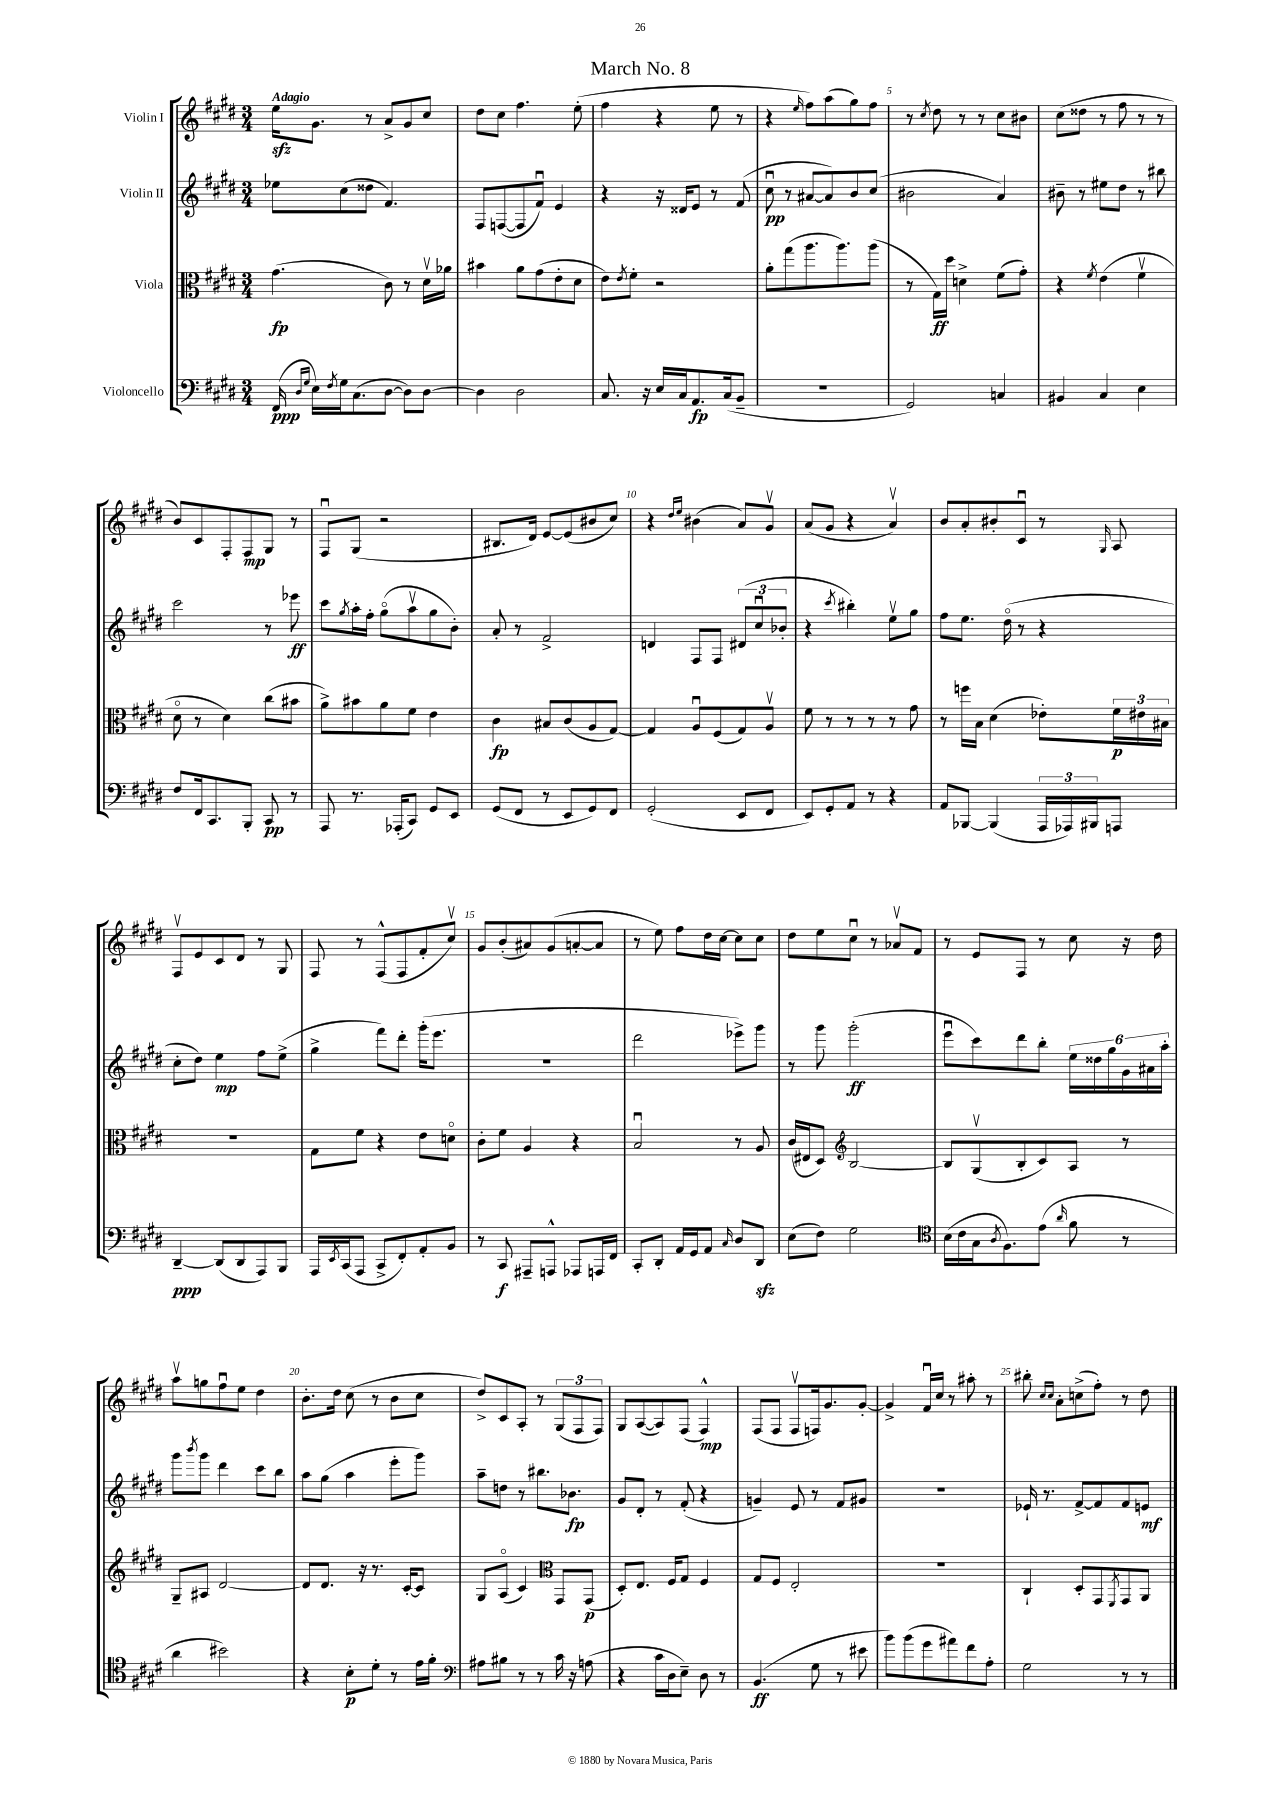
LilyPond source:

\header { title = "March No. 8" }
<<
\new StaffGroup <<
\new Staff = "s0" \with { instrumentName = "Violin I" } {
    \clef treble \key e \major \numericTimeSignature \time 3/4 \tempo "Adagio"
    e''16\sfz gis'8. r8 a'8-> gis'8 cis''8 |
    dis''8 cis''8 fis''4. e''8-.( |
    fis''4 r4 e''8 r8 |
    r4 \grace { e''16 } fis''8) a''8( gis''8) fis''8 |
    r8 \acciaccatura { cis''8 } dis''8 r8 r8 cis''8 bis'8 |
    cis''8( disis''8 r8 fis''8 r8 r8 |
    b'8) cis'8 fis8-. fis8\mp gis8 r8 |
    fis8\downbow gis8( r2 |
    bis8. dis'16) e'8~ e'8( bis'8 cis''8) |
    r4 \grace { dis''16 e''16 } bis'4( a'8) gis'8\upbow |
    a'8( gis'8 r4 a'4\upbow) |
    b'8 a'8-. bis'8-. cis'8\downbow r8 \grace { gis16 } a8 |
    fis8\upbow e'8 cis'8 dis'8 r8 gis8 |
    fis8 r8 fis8-^( fis8 fis'8-. cis''8\upbow) |
    gis'8 b'8-.( ais'8) gis'8( a'8~-. a'8 |
    r8 e''8) fis''8 dis''16 cis''16~ cis''8 cis''8 |
    dis''8 e''8 cis''8\downbow r8 aes'8\upbow fis'8 |
    r8 e'8 fis8 r8 cis''8 r16 dis''16 |
    a''8\upbow g''8 fis''8\downbow e''8 dis''4 |
    b'8.-. dis''16 cis''8( r8 b'8 cis''8 |
    dis''8->) cis'8 a8-. r8 \tuplet 3/2 { gis8( fis8 fis8) } |
    gis8 a8~( a8) fis8( fis4-^\mp) |
    fis8( fis8 fis8\upbow f16) gis'8. gis'8~-. |
    gis'4-> fis'16\downbow cis''16 r8 ais''8-. r8 |
    bis''8-. \grace { cis''16 cis''16 } a'8-. c''8->( fis''8-.) r8 dis''8 \bar "|." |
}
\new Staff = "s1" \with { instrumentName = "Violin II" } {
    \clef treble \key e \major \numericTimeSignature \time 3/4
    ees''8 cis''8( disis''8 fis'4.) |
    fis8 f8~( f8 fis'8\downbow) e'4 |
    r4 r16 disis'16 e'8 r8 fis'8( |
    cis''8\downbow\pp r8 ais'8~ ais'8) b'8 cis''8( |
    bis'2 a'4) |
    bis'8-- r8 eis''8 dis''8 r8 bis''8 |
    cis'''2 r8 ees'''8\ff |
    cis'''8 \acciaccatura { gis''8 } a''16-. fis''16-. gis''8\flageolet( a''8\upbow gis''8 b'8-.) |
    a'8-. r8 fis'2-> |
    d'4 fis8 fis8 \tuplet 3/2 { dis'8( cis''8\downbow bes'8-. } |
    r4 \acciaccatura { cis'''8 } bis''4-.) e''8\upbow gis''8 |
    fis''8 e''8. dis''16\flageolet( r8 r4 |
    cis''8-. dis''8) e''4\mp fis''8 e''8->( |
    gis''4-> fis'''8) dis'''8-. gis'''16-.( e'''8. |
    R2. |
    dis'''2 ees'''8->) gis'''8 |
    r8 gis'''8 gis'''2-.\ff( |
    e'''8\downbow cis'''8) dis'''8 b''8-. \tuplet 6/4 { e''16 disis''16 gis''16 gis'16 ais'16 a''16-. } |
    gis'''8 \acciaccatura { b'''8 } gis'''8 dis'''4 cis'''8 b''8 |
    a''8 gis''8( a''4 e'''8-. gis'''8) |
    a''8-- d''8 r8 bis''8. bes'8.\fp |
    gis'8 dis'8-. r8 fis'8-.( r4 |
    g'4--) e'8 r8 fis'8 gis'8 |
    R2. |
    ees'16-! r8. fis'8~-> fis'8 fis'8 e'8\mf \bar "|." |
}
\new Staff = "s2" \with { instrumentName = "Viola" } {
    \clef alto \key e \major \numericTimeSignature \time 3/4
    gis'4.\fp( cis'8) r8 dis'16\upbow aes'16 |
    bis'4 a'8 gis'8( e'8-. dis'8 |
    e'8) \acciaccatura { e'8 } fis'8-. r2 |
    a'8-. gis''8( a''8. a''8.) a''8( |
    r8 gis16\ff) dis''16 d'4-> fis'8( gis'8-.) |
    r4 \acciaccatura { fis'8 } e'4( fis'4\upbow |
    dis'8\flageolet r8 dis'4) cis''8( bis'8 |
    a'8->) bis'8 a'8 fis'8 e'4 |
    cis'4\fp bis8 cis'8( a8 gis8~) |
    gis4 a8\downbow fis8( gis8) a8\upbow |
    fis'8 r8 r8 r8 r8 gis'8 |
    r8 f''16 b16 dis'4( ees'8-.) \tuplet 3/2 { fis'16\p eis'16 bis16 } |
    R2. |
    gis8 fis'8 r4 e'8 d'8\flageolet |
    cis'8-. fis'8 a4 r4 |
    b2\downbow r8 a8 |
    cis'16( eis16 dis8) \clef treble b2~ |
    b8 gis8\upbow( b8-. cis'8) a8 r8 |
    gis8-- ais8 dis'2~ |
    dis'8 dis'8. r16 r8. cis'16~-. cis'8 |
    gis8 a8\flageolet( cis'4) \clef alto gis,8 gis,8\p( |
    dis8-.) e8. fis16 gis8 fis4 |
    gis8 fis8 e2-. |
    R2. |
    cis4-! dis8-. gis,8 \acciaccatura { fis,8 } gis,8 a,8 \bar "|." |
}
\new Staff = "s3" \with { instrumentName = "Violoncello" } {
    \clef bass \key e \major \numericTimeSignature \time 3/4
    fis,16\ppp( \grace { dis16 gis16 } e16) \acciaccatura { fis8 } gis16 cis8.( dis8~ dis8) dis8~ |
    dis4 dis2 |
    cis8. r16 e16 cis16 a,8.\fp cis16( b,8-- |
    R2. |
    gis,2) c4 |
    bis,4 cis4 e4 |
    fis8 fis,16 cis,8. b,,8-. cis,8\pp r8 |
    a,,8 r8. aes,,16-.( cis,8) gis,8 e,8 |
    gis,8( fis,8 r8 e,8 gis,8) fis,8 |
    gis,2-.( e,8 fis,8 |
    e,8) gis,8-. a,8 r8 r4 |
    a,8 bes,,8~ bes,,4( \tuplet 3/2 { a,,16 aes,,16) bis,,16 } a,,8 |
    dis,4~--\ppp dis,8( dis,8 a,,8) b,,8 |
    a,,16 \acciaccatura { e,8 } cis,16( a,,8 cis,8-> fis,8-.) a,8-. b,8 |
    r8 cis,8\f ais,,8-- a,,8-^ aes,,8 a,,16 fis,16 |
    cis,8-. dis,8-. a,16 gis,16 a,8 \grace { cis16 } dis8 dis,8\sfz |
    e8( fis8) gis2 |
    \clef tenor b16( cis'16 gis16 \acciaccatura { a8 } fis8.) e'8( \grace { a'16 } fis'8 r8 |
    a'4 bis'2) |
    r4 b8-.\p dis'8-. r8 e'16 fis'16-. |
    \clef bass ais8 bis8 r8 r8 cis'16 r16 a8( |
    r4 cis'16 dis16 e8--) dis8 r8 |
    b,4.\ff( gis8 r8 eis'8 |
    b'8) b'8( gis'8 ais'8) fis'8 a8-. |
    gis2 r8 r8 \bar "|." |
}
>>
>>
\layout { \context { \Score \override BarNumber.break-visibility = ##(#f #t #t) barNumberVisibility = #(every-nth-bar-number-visible 5) } }
